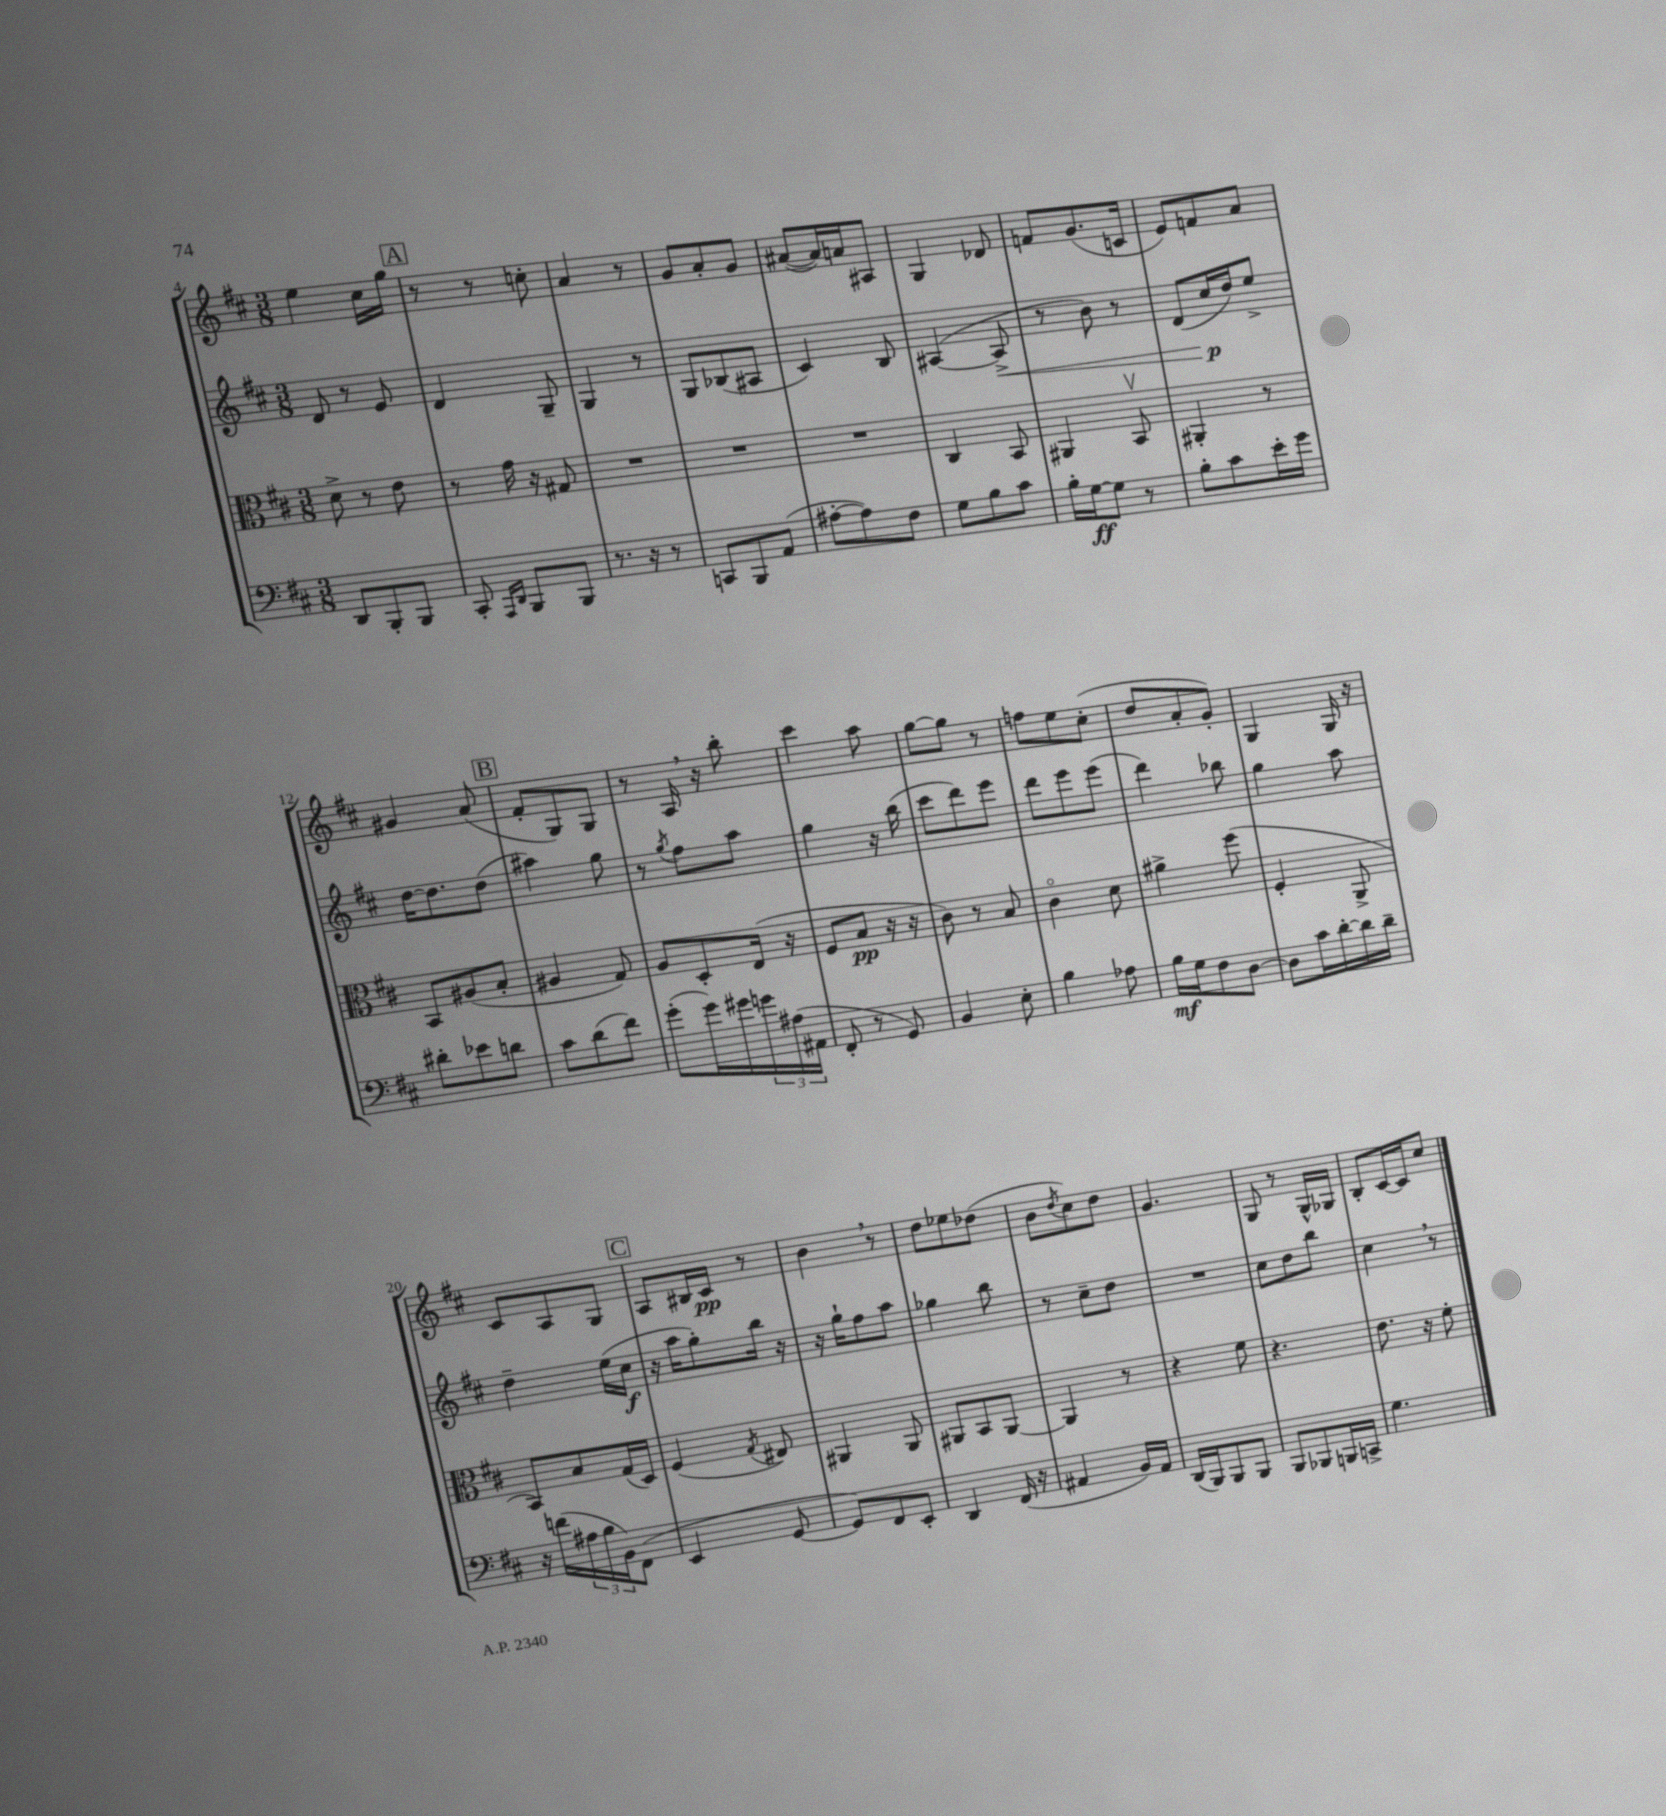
<<
\new StaffGroup <<
\new Staff = "s0" {
    \clef treble \key d \major \numericTimeSignature \time 3/8
    e''4 cis''16 g''16 |
    \mark \markup { \box "A" } r8 r8 c''8-. |
    a'4 r8 |
    g'8 a'8-. g'8 |
    ais'8~( ais'16) a'16 ais8 |
    g4 des'8 |
    f'8 g'8.( c'16 |
    e'8) f'8 a'8 |
    gis'4 a'8( |
    \mark \markup { \box "B" } fis'8-. g8) g8 |
    r8 a16 \breathe r16 b''8-. |
    cis'''4 a''8 |
    g''8~ g''8 r8 |
    f''8 e''8 cis''8-.( |
    d''8 a'8-. g'8-.) |
    g4 g16 r16 |
    cis'8 a8 g8 |
    \mark \markup { \box "C" } a8 bis16 cis'16\pp r8 |
    b'4 \breathe r8 |
    d''8 ees''8 des''8( |
    b'8 \acciaccatura { d''8 } cis''8) d''8 |
    g'4. |
    g8 r8 g16-^ ges16 |
    b8-. cis'16~ cis'16 cis''8 \bar "|." |
}
\new Staff = "s1" {
    \clef treble \key d \major \numericTimeSignature \time 3/8
    d'8 r8 e'8 |
    \mark \markup { \box "A" } d'4 g8-- |
    g4 r8 |
    g8 bes8( ais8 |
    cis'4) b8 |
    ais4~( ais8->\< |
    r8 b'8) r8 |
    d'8( cis''16\p\! d''16) e''8-> |
    d''16~ d''8. d''8( |
    \mark \markup { \box "B" } ais''4) g''8 |
    r8 \acciaccatura { g''8 } fis''8 a''8 |
    g''4 r16 b''16( |
    cis'''8 d'''8) e'''8 |
    d'''8 e'''8 e'''8( |
    d'''4) bes''8 |
    g''4 a''8 |
    d''4-- e''16( cis''16\f |
    \mark \markup { \box "C" } r16 a''16 g''8-.) b''16 r16 |
    r16 g''16-! fis''8 a''8 |
    ges''4 b''8 |
    r8 cis''8-- d''8 |
    R4. |
    cis''8 d''8 b''8 |
    cis''4 \breathe r8 \bar "|." |
}
\new Staff = "s2" {
    \clef alto \key d \major \numericTimeSignature \time 3/8
    d'8-> r8 e'8 |
    \mark \markup { \box "A" } r8 g'16 r16 gis8 |
    R4. |
    R4. |
    R4. |
    cis4 b,8 |
    ais,4 b,8\upbow |
    ais,4-. r8 |
    b,8 ais8( b8-. |
    \mark \markup { \box "B" } ais4 g8) |
    a8 d8-. e16( r16 |
    fis8 b8\pp r16 r16 |
    cis'8) r8 b8 |
    cis'4\flageolet d'8 |
    ais'4-> fis''8( |
    fis4-. a,8-> |
    b,8) b8 g16( d16) |
    \mark \markup { \box "C" } fis4( \acciaccatura { g8 } eis8) |
    ais,4 ais,8 |
    ais,8 b,8 ais,8~ |
    ais,4 r8 |
    r4 fis'8 |
    r4. |
    e'8. r16 fis'8-. \bar "|." |
}
\new Staff = "s3" {
    \clef bass \key d \major \numericTimeSignature \time 3/8
    d,8 b,,8-. b,,8 |
    \mark \markup { \box "A" } cis,8-. \grace { a,,16 d,16 } b,,8 b,,8 |
    r8. r16 r8 |
    c,8 b,,8 a,8( |
    ais8~-. ais8) fis8 |
    g8 b8 cis'8 |
    b16-. g16~\ff g8 r8 |
    b8-. cis'8 e'16-. g'16 |
    dis'8-. ees'8 d'8 |
    \mark \markup { \box "B" } cis'8 d'8( fis'8) |
    g'8-.( g'16) gis'16 \tuplet 3/2 { g'16 ais16( ais,16 } |
    fis,8-. r8 g,8) |
    b,4 e8-. |
    b4 aes8 |
    b16\mf g16 fis8 d8~ |
    d8 cis'16 d'16~-. d'16 d'16-- |
    r16 f'16( \tuplet 3/2 { ais16 b16 b,16) } fis,8( |
    \mark \markup { \box "C" } e,4 g,8~ |
    g,8) fis,8 e,8-. |
    d,4 fis,16( r16 |
    ais,4 b,16) ais,16 |
    d,16( b,,16) b,,8 b,,8 |
    b,,8 bes,,8 b,,16 c,16-> |
    g4. \bar "|." |
}
>>
>>
\layout { \context { \Score currentBarNumber = #4 } }
